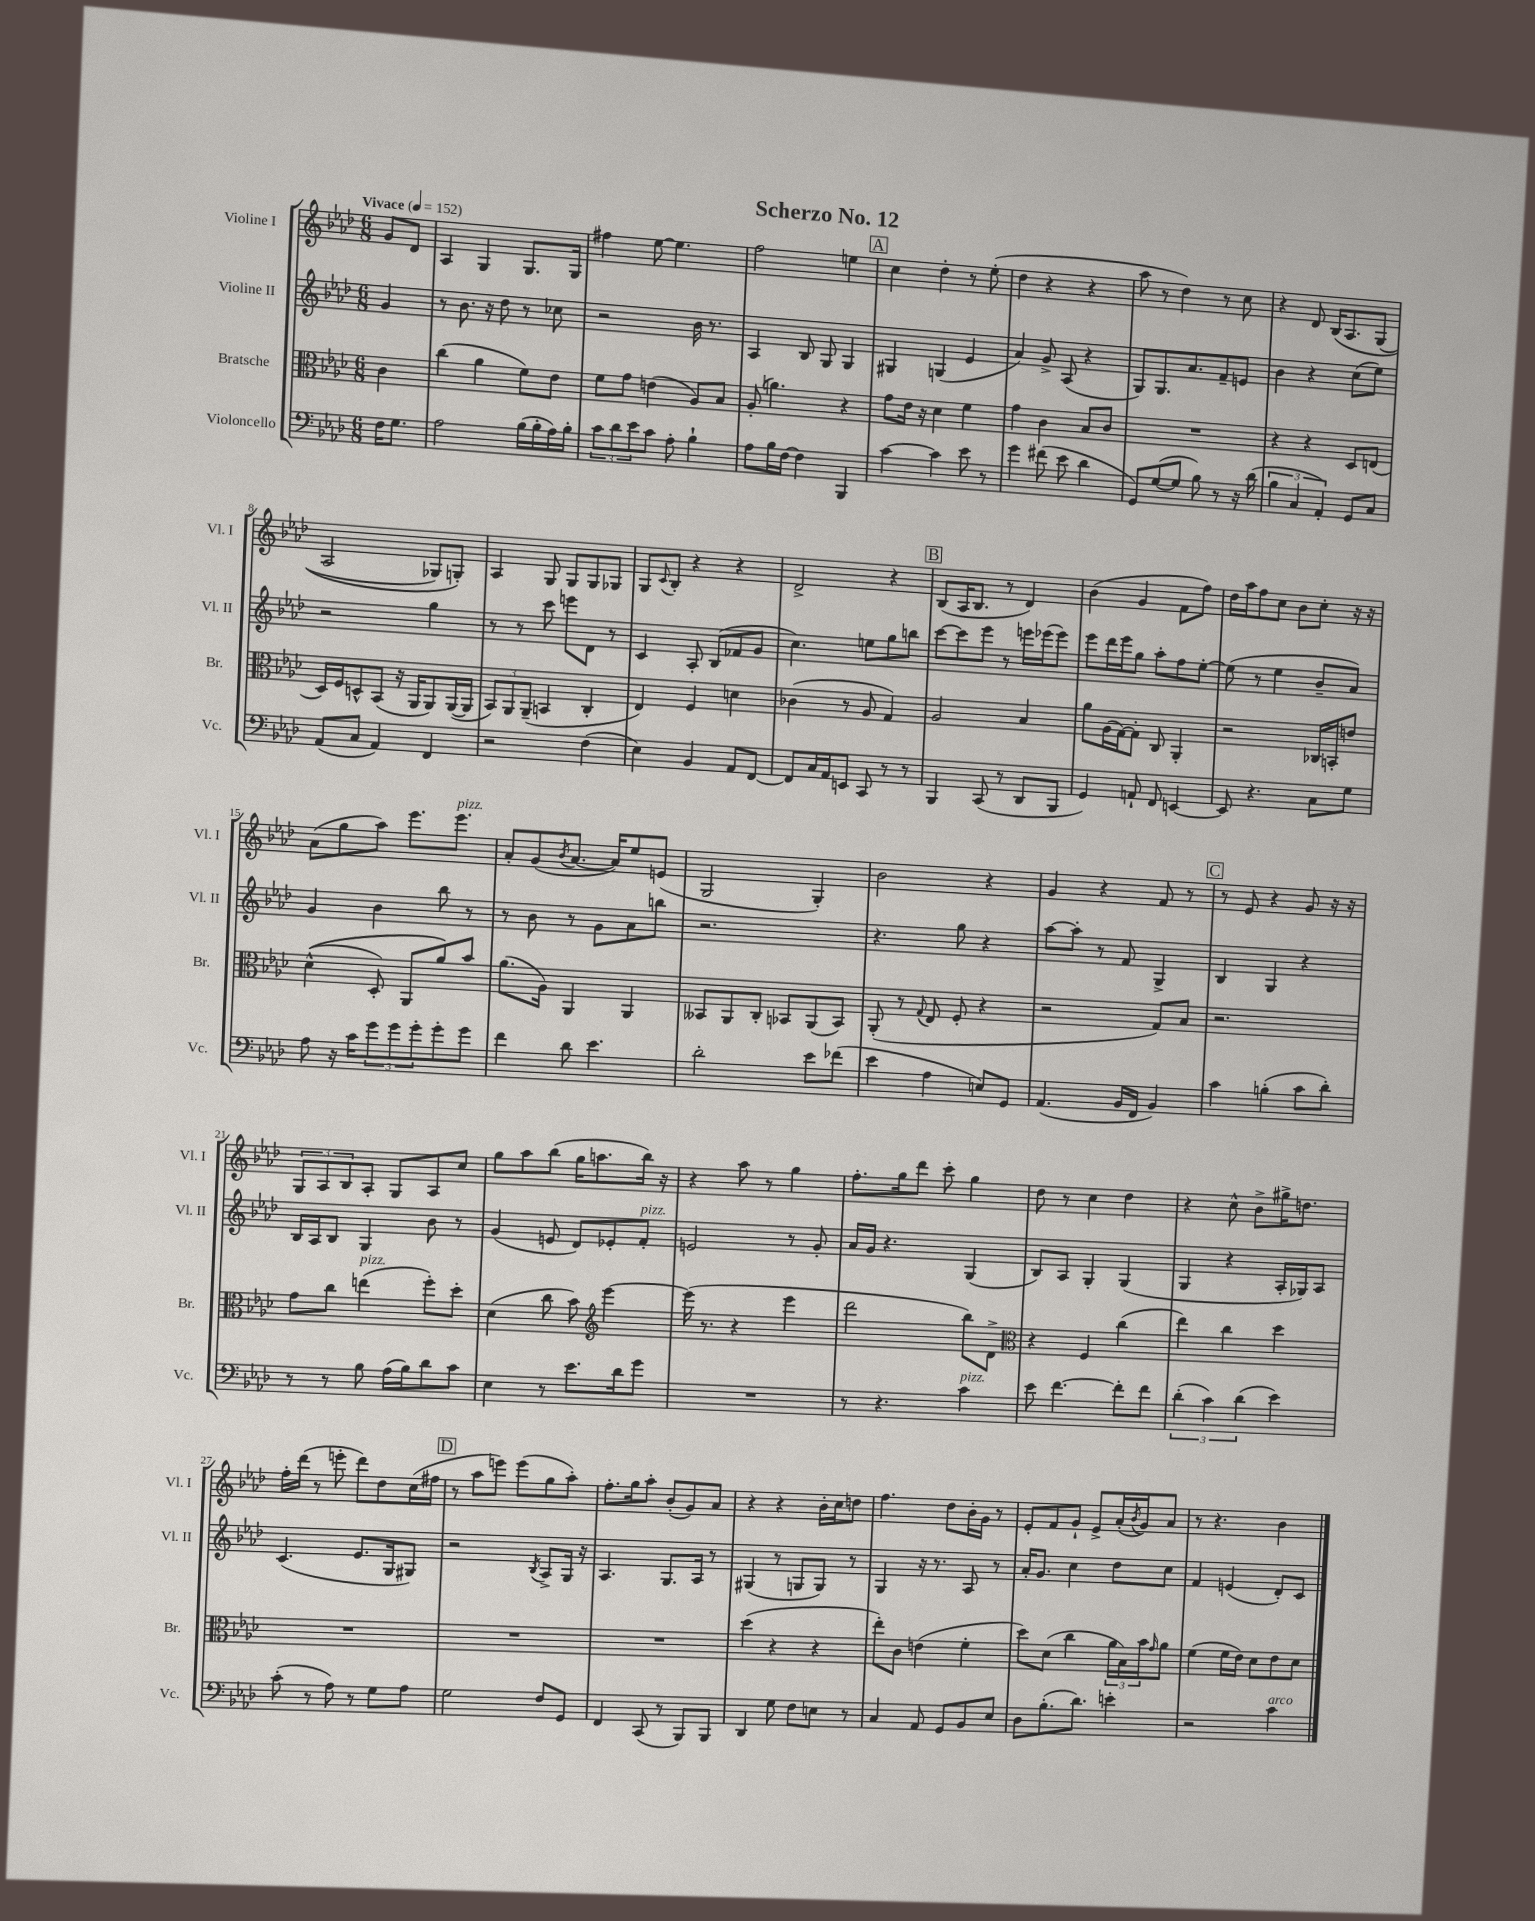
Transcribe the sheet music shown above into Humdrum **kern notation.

**kern	**kern	**kern	**kern
*staff4	*staff3	*staff2	*staff1
*clefF4	*clefC3	*clefG2	*clefG2
*k[b-e-a-d-]	*k[b-e-a-d-]	*k[b-e-a-d-]	*k[b-e-a-d-]
*M6/8	*M6/8	*M6/8	*M6/8
*MM152	*MM152	*MM152	*MM152
16F	4c	4g	8g
8.G	.	.	.
.	.	.	8d-
=	=	=	=
2A-	(4cc	8r	4A-
.	.	8.b-	.
.	4a-	.	4G
.	.	16r	.
.	.	8dd-	.
(16B-	8f)	8r	8.G
16B-'	.	.	.
16A-)	8e-	8cc-	.
16B-'	.	.	16G
=	=	=	=
12c	8f	2r	4ff#
12d-	.	.	.
.	8g	.	.
12e-	.	.	.
8c	(4e	.	[8ee-
8A-'	.	.	4.ee-]
4B-`	8A-)	16b-	.
.	.	8.r	.
.	8B-	.	.
=	=	=	=
8A-	(8A-'	4A-	2ff
16B-	4.a)	.	.
[16F	.	.	.
4F]	.	8B-	.
.	.	8G	.
4BBB-	4r	4G	4ee
=	=	=	=
[4c	8g	4G#	4cc
.	16e-	.	.
.	16r	.	.
4c]	4d-	(4G	4dd-'
8e-	4f	4e-	8r
8r	.	.	(8ee-'
=	=	=	=
4g	4g	4a-)	4dd-
(8f#	4c	8g^	4r
8e-	.	(8A-	.
4d-	8B-	4r	4r
.	8c	.	.
=	=	=	=
8GG)	2.r	8G)	8aa-
([8G	.	8.G	8r
8G]	.	.	4dd-)
.	.	8.a-	.
8B-)	.	.	.
8r	.	8f~	8r
16r	.	8e	8cc
(16d-	.	.	.
=	=	=	=
6B-	4r	4b-	4r
6C	.	.	.
.	4r	4r	8d-
6AA-')	.	.	.
.	.	.	&(16B-
.	.	.	8.A-
8GG	8D-	(8cc	.
8C	(8E	8ee-)	(8G
=	=	=	=
(8AA-	16D-)	2r	2A-
.	16F	.	.
8C	8D^^	.	.
4AA-)	(8BB-	.	.
.	16r	.	.
.	16AA-	.	.
4FF	8AA-)	4gg	8G-)
.	([16AA-	.	8G'&)
.	16AA-]	.	.
=	=	=	=
2r	12BB-)	8r	4A-
.	12AA-	.	.
.	.	8r	.
.	(12AA-~	.	.
.	4BB	8ccc	8G
.	.	8eee	8G
(4F	4C'	8d-	8G
.	.	8r	8G-
=	=	=	=
4E-)	4E-)	4c	8G
.	.	.	8qqc
.	.	.	8B-'
4BB-	4F	8A-'	4r
.	.	(8B-	.
8AA-	4d	8f-	4r
[8FF	.	8g	.
=	=	=	=
8FF]	(4c-	4.cc)	2d-^
16C	.	.	.
16AA-	.	.	.
8EE	8r	.	.
8CC	8A-	8ee	.
8r	4G)	8gg	4r
8r	.	8bb	.
=	=	=	=
4BBB-	2A-	[8ccc	(8B-
.	.	8ccc]	16A-
.	.	.	8.B-
(8CC	.	8eee-	.
8r	.	8r	8r
8DD-	4B-	16eee	4d-)
.	.	(16eee-	.
8BBB-	.	8eee-)	.
=	=	=	=
4GG)	8a-	8eee-	(4b-
.	(16A-	16ddd-	.
.	[16G)	16eee-	.
8AA`	8G']	8gg	4g
8FF	8C	8aa-'	.
[4EE	4AA-'	8ff	8f
.	.	[8ee-'	8ff)
=	=	=	=
8EE]	2r	(8ee-]	16dd-
.	.	.	16aa-
4.r	.	8r	8ff
.	.	4ee-	8cc
.	.	.	8b-
8C	16C-	8b-~	8cc'
.	16BB'	.	.
8G	8e	8a-)	16r
.	.	.	16r
=	=	=	=
8A-	&((4d-^^	4g	(8a-
16r	.	.	8gg
16c	.	.	.
12g	8D-')	4b-	8aa-)
12g	.	.	.
.	8AA-	.	8.eee-
12g'	.	.	.
8g'	8a-&)	8bb-	.
.	.	.	8.eee-
8g	8b-	8r	.
=	=	=	=
4f	(8.a-	8r	8a-'
.	.	8b-	(8g
.	16A-)	.	.
.	.	.	8qb-
8d-	4AA-	8r	[8.a-
4.e-	.	8g	.
.	.	.	16a-])
.	4AA-	8a-	8ee-
.	.	8bb	(8e
=	=	=	=
2d-'	8BB--	2.r	2G
.	8AA-	.	.
.	8C'	.	.
.	8BB-	.	.
8e-	(8AA-	.	4G')
(8f-	8BB-)	.	.
=	=	=	=
4e-	(8AA-'	4.r	2b-
.	8r	.	.
.	8qqG	.	.
4A-	8E-	.	.
.	8F'	8gg	.
8E)	4r	4r	4r
8GG	.	.	.
=	=	=	=
(4.AA-	2r	[8aa-	4g
.	.	8aa-']	.
.	.	8r	4r
16BB-	.	8f	.
16FF	.	.	.
4BB-)	8G)	4G^	8f
.	8B-	.	8r
=	=	=	=
4c	2.r	4B-	8r
.	.	.	8e-
(4B'	.	4G	4r
8c	.	4r	8g
8d-')	.	.	16r
.	.	.	16r
=	=	=	=
8r	8g	16B-	12G
.	.	16A-	.
.	.	.	12A-
8r	8cc	8B-	.
.	.	.	12B-
8B-	(4ee	4G	8A-'
(16A-	.	.	8G
16B-)	.	.	.
8d-	8ff')	8b-	8A-
8c	8dd-'	8r	8cc
=	=	=	=
4E-	(4d-	(4g	8gg
.	.	.	8aa-
8r	8cc	8e	(8bb-
8.e-	8b-)	8d-)	16gg
.	.	.	8.aa
*	*clefG2	*	*
.	[4eee-	8e-'	.
16d-	.	.	.
8g	.	8f'	16bb-)
.	.	.	16r
=	=	=	=
2.r	(16eee-]	2e	4r
.	8.r	.	.
.	4r	.	8aa-
.	.	.	8r
.	4eee-	8r	4gg
.	.	8g'	.
=	=	=	=
8r	2ddd-	16a-	8.ff'
.	.	16g	.
4.r	.	4.r	.
.	.	.	16gg
.	.	.	8ddd-
.	.	.	8ccc'
4c	8bb-)	(4G	4gg
.	8d-^	.	.
=	=	=	=
*	*clefC3	*	*
8e-	4r	8B-)	8dd-
[4.f	.	8A-	8r
.	4F	4G'	4cc
8f']	(4cc	(4G	4dd-
8f	.	.	.
=	=	=	=
(6d-'	4ee-)	4G	4r
6c)	.	.	.
.	4cc	4r	8cc^^
(6d-	.	.	.
.	.	.	8b-^
4e-)	4dd-	16A-'	16gg#^
.	.	16G-)	8.dd
.	.	8A-	.
=	=	=	=
(8c'	2.r	(4.c	16ff'
.	.	.	(16ddd-
8r	.	.	8r
8A-)	.	.	8eee'
8r	.	8.e-	8ddd-)
8G	.	.	8dd-
.	.	16G	.
8A-	.	8G#)	(16cc
.	.	.	16ff#
=	=	=	=
2G	2.r	2r	8r
.	.	.	8aa-
.	.	.	8eee)
.	.	.	(8eee
.	.	8qB-	.
8F	.	8A-^	8gg
8GG	.	16G	8aa-')
.	.	16r	.
=	=	=	=
4FF	2.r	4.A-	8.ff'
.	.	.	16gg
(8CC	.	.	8aa-'
8r	.	8.G	(8b-'
8BBB-)	.	.	8g)
.	.	16A-	.
8BBB-	.	8r	8a-
=	=	=	=
4DD-	(4dd-	(4G#	4r
8G	4r	8r	4r
8F	.	8G	.
8E	4r	8G)	16b-'
.	.	.	16cc
8r	.	8r	8dd
=	=	=	=
4C	8ee-')	4G	4.ff
.	8c	.	.
8AA-	(4e	16r	.
.	.	8.r	.
8GG	.	.	8dd-
8BB-	4f'	8A-	16b-'
.	.	.	16g
8E-	.	8r	8r
=	=	=	=
8D-	8dd-)	16a-'	8e-'
.	.	8.g	.
(8.B-'	(8d-	.	8f
.	4cc	4cc	8g`
8.d-)	.	.	.
.	.	.	8e-^
4e'	24a-	8dd-	(16a-'
.	24B-)	.	.
.	.	.	8qb-
.	.	.	16g)
.	24b-	.	.
.	16qqg	.	.
.	8a-	8cc	8a-
=	=	=	=
2r	(4f	4f	8r
.	.	.	4.r
.	16f	(4e	.
.	16e-)	.	.
.	8d-	.	.
4c	8e-	8d-')	4b-
.	8d-	8c	.
==	==	==	==
*-	*-	*-	*-
